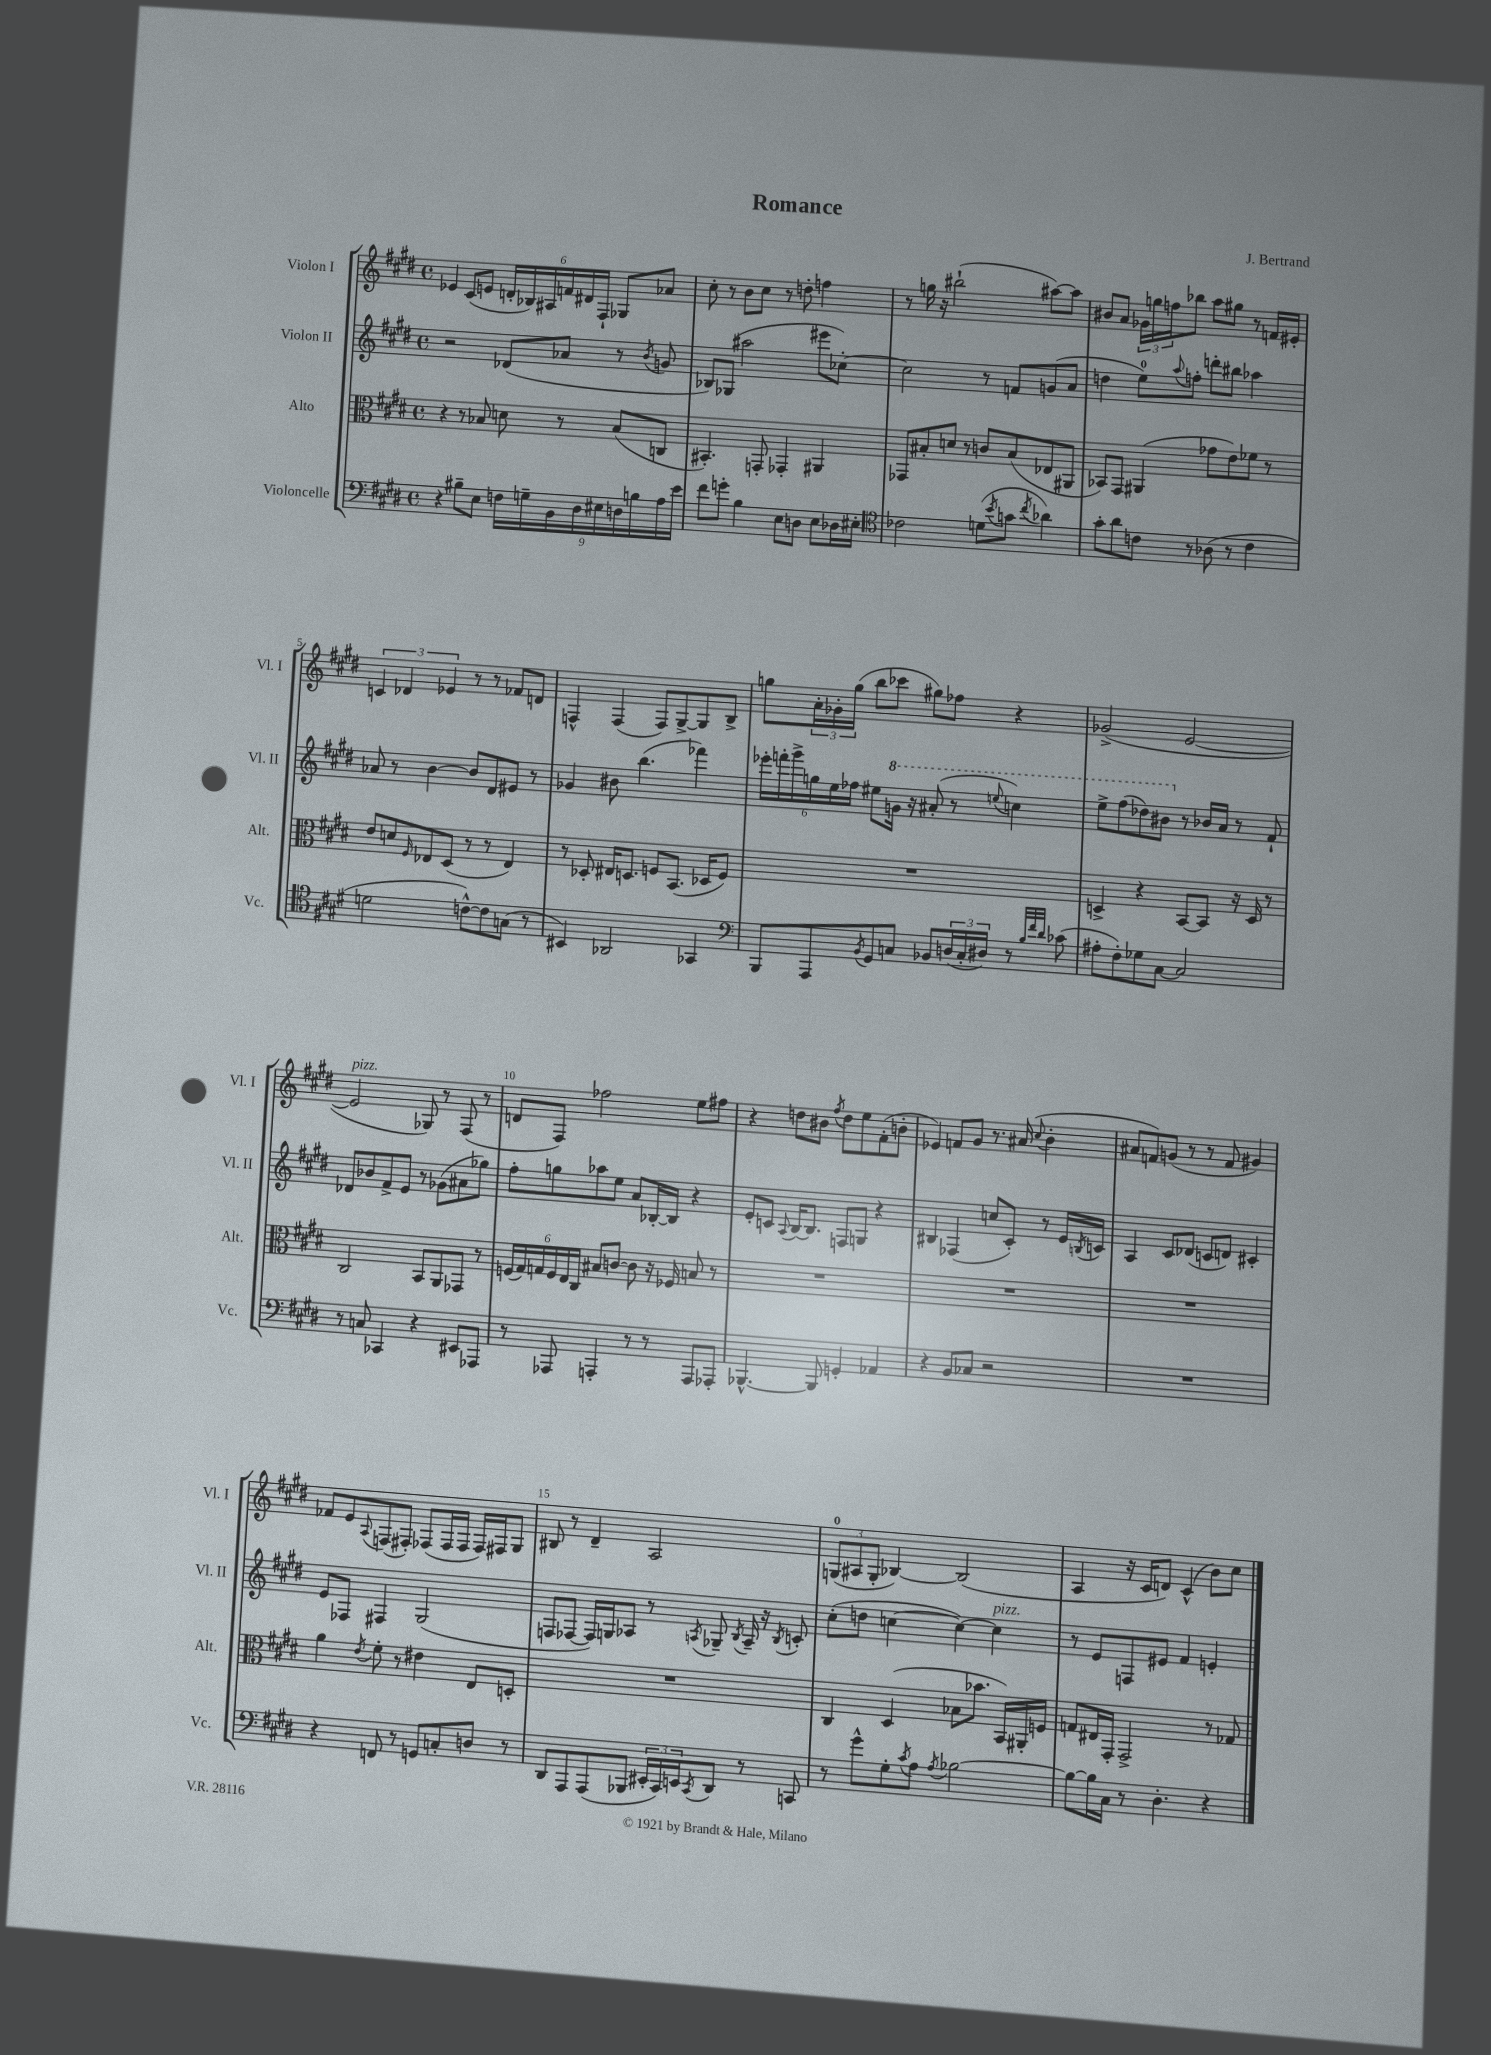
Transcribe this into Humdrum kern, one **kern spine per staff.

**kern	**kern	**kern	**kern
*part4	*part3	*part2	*part1
*staff4	*staff3	*staff2	*staff1
*I"Violoncelle	*I"Alto	*I"Violon II	*I"Violon I
*I'Vc.	*I'Alt.	*I'Vl. II	*I'Vl. I
*clefF4	*clefC3	*clefG2	*clefG2
*k[f#c#g#d#]	*k[f#c#g#d#]	*k[f#c#g#d#]	*k[f#c#g#d#]
*M4/4	*M4/4	*M4/4	*M4/4
*met(c)	*met(c)	*met(c)	*met(c)
=1	=1	=1	=1
4r	4r	2r	4e-X/
8B#X~\L	8r	.	(8c#/L
8E\J	8B-X/	.	8en/J
18Fn\LL	8dn\	(8d-X/L	24dn'/LL
.	.	.	24B-X/)
18Gn~\	.	.	.
.	.	.	24A#X/
18BB\	.	.	.
.	8r	8a-X/J	24fn/
18D#\	.	.	24d#X/
.	.	.	24F#`/JJ
18E#X\	.	.	.
.	(8B-/L	8r	8G-X/L
18Dn\	.	.	.
18Bn\	.	.	.
.	.	8qb/	.
.	8Cn/J	8gn/	8a-X/J
18A\	.	.	.
18e\JJ	.	.	.
=2	=2	=2	=2
8f#\L	4.BB#X'/)	8B-X/L)	8cc#'\
8gn'\J	.	(8G-X/J	8r
4B\	.	2aa#X\	8b\L
.	8GGn'/	.	8cc#\J
8E\L	4GG-X'/	.	8r
8Dn\J	.	.	8ddn'\
8E\L	4AA#X/	8eee#X\L	4ffn\
16D-X\L	.	[8cc-X'\J)	.
16E#X'\JJ	.	.	.
=3	=3	=3	=3
*clefC4	*	*	*
2c-X\	8GG-X/L	2cc-\]	8r
.	8B#X'/	.	16ggn\
.	.	.	16r
.	8dn/J	.	(2bb#X`\
.	8r	.	.
(8dn\L	8cn/L	8r	.
8qb/	.	.	.
8gn\J	(8B#/	8fn/L	.
8qcc#/	.	.	.
4a-X\)	8E-X/	(8gn/	[8aa#X\L)
.	8AA#X/J	8a/J	8aa#\J]
=4	=4	=4	=4
8g#'\L	8BB-X/L)	4ddn\	8b#X/L
8a\	8GG#/J	.	8a/J
8cn\J	(4AA#X/	8ee\L)	24g-X\LL
.	.	.	24ggn\
.	.	.	24ffn\J
.	.	8qqaa/	.
8r	.	8ffn'\J	8bb-X\J
(8A-X\	8g-X\L	8dddn'\L	8aa\L
8r	8e\)	8bb#X\J	8gg#X\J
4c\	8f-X\J	4aa-X\	8r
.	8r	.	16fn/LL
.	.	.	16e#X'/JJ
!!LO:LB:g=z
=5	=5	=5	=5
2dn\	8e/L	8a-X/	6cn/
.	8dn/	8r	.
.	.	.	6d-X/
.	16qqF#/	.	.
.	8E-X/	[4b\	.
.	.	.	6e-X/
.	(8D#/J	.	.
[8cn^^\L)	8r	8b/L]	8r
8c\]	8r	8d#/	8r
(8Gn\J	4E-/)	8e#X/J	8f-X/L
8r	.	8r	8dn/J
=6	=6	=6	=6
4BB#X/)	8r	4g-X/	4Fn^^/
.	8D-X'/	.	.
2AA-X/	16E#X/KL	8b#X\	(4F/
.	8.Dn/J	.	.
.	.	(4.bb\	.
.	8Fn/L	.	8F/L)
.	(8.BB/J	.	[8G#^/
4GG-X/	.	4fff-X\)	8G#/]
.	16D-X/KL	.	.
.	8F/J)	.	8B^/J
=7	=7	=7	=7
*clefF4	*	*	*
8BBB/L	1r	24eee-X'\LL	8ggn\L
.	.	24fffn'\	.
.	.	24ggg#^\	.
8AAA/	.	24ggn\	24a'\L
.	.	24ee\	24g-X'\
.	.	24ff-X\JJ	(24gg\JJ
8qBB/	.	.	.
8GG#/	.	8ee#X\L	8bb\L
*	*	*8va	*
8Cn/J	.	16ggn\Jk	8ccc-X\J
.	.	16r	.
8BB-X/L	.	(8aa#X'/	8gg#X\L)
(24Dn/L	.	8r	8ff-X\J
24C'/	.	.	.
24D#X/JJ)	.	.	.
.	.	8qqeeen/	.
8r	.	4cccn\)	4r
32qqB/LLL	.	.	.
32qqf#/	.	.	.
32qqd#/JJJ	.	.	.
(8c-X\	.	.	.
=8	=8	=8	=8
8A#X'\L	4Dn^/	8eee^\L	(2g-X^/
8F#'\)	.	(8fff#\	.
8G-X\	4r	8ddd-X\)	.
[8C#\J	.	8bb#X\J	.
*	*	*X8va	*
2C#/]	[8BB/L	8r	[2e/
.	8BB/J]	16b-X/LL	.
.	.	16a/JJ	.
.	16r	8r	.
.	16D/	.	.
.	8r	8f#`/	.
!!LO:LB:g=z
=9	=9	=9	=9
!	!	!	!LO:TX:a:i:t=pizz.
8r	2C#/	8d-X/L	2e/]
8Cn/	.	8b-X/	.
4CC-X/	.	8f#^/	.
.	.	8e/J	.
4r	8BB/L	8r	8G-X/)
.	8AA/	(8g-X\L	8r
8EE#X/L	8GG-X/J	8a#X\	(8F#/
8AAA-X/J	8r	8gg-X\J)	8r
=10	=10	=10	=10
8r	(24Fn/LL	8ff#'\L	8dn/L
.	24G#/)	.	.
.	24Gn/	.	.
8AAA-X/	24F/	8ggn\	8F#/J)
.	24E/	.	.
.	24C#/JJ	.	.
4AAAn'/	8B#X/L	8aa-X\	2ff-X\
.	[8cn/J	8ee\J	.
8r	8c\]	8a/L	.
8r	16r	[16B-X'/L	.
.	16F-X/	16B-/JJ]	.
8AAA/L	8Bn/	4r	8ee\L
8AAA-X'/J	8r	.	8ff#X\J
=11	=11	=11	=11
[4.BBB-X^^/	1r	8e'/L	4r
.	.	8cn/J	.
.	.	8qqA/	.
.	.	[16B/KL	8ddn\L
.	.	8.B/J]	.
8BBB-/]	.	.	8b#X\J
.	.	.	8qff#/
4GGn'/	.	8Fn/L	8dd\L
.	.	8Gn/J	8ee\
4AA-X/	.	4r	(8f#'\
.	.	.	8bn'\J
=12	=12	=12	=12
4r	1r	4B#X/	4e-X/)
8BB/L	.	(4F-X/	8fn/L
8C-X/J	.	.	8g#/J
2r	.	8ccn/L	8.r
.	.	8c#'/J)	.
.	.	.	(16a#X/
.	.	.	8qqcc#/
.	.	8r	4b'\
.	.	16e/LL	.
.	.	8qBn/	.
.	.	16cn/JJ	.
=13	=13	=13	=13
1r	1r	4A/	8a#X/L
.	.	.	8fn/)
.	.	8c#/L	(8gn/J
.	.	(8d-X/J	8r
.	.	8cn/L	8r
.	.	8dn/J)	8f/
.	.	4c#X'/	4g#X/)
!!LO:LB:g=z
=14	=14	=14	=14
4r	4a\	8e/L	8f-X/L
.	.	8F-X/J	8e/
.	8qe/	.	8qqA/
8FFn/	8f#'\	4F#X/	(8Fn/
8r	8r	.	8F#X'/J)
8GGn/L	4e#X\	(2G#/	(8F-X/L
8Cn'/	.	.	16F-/L
.	.	.	16F-/JJ
8Dn/J	8E/L	.	16F-/LL)
.	.	.	16F#X/J
8r	8Dn'/J	.	8G#/J
=15	=15	=15	=15
8DD#/L	1r	8Fn/L	8B#X/
8AAA/	.	[8F-X/J	8r
(8AAA/	.	16F-/LL])	4d#~/
.	.	16Gn/J	.
8BBB-X/J	.	8A-X/J	.
24EE#X'/LL	.	8r	2A/
24CC#/)	.	.	.
24EEn/J	.	.	.
8qCC#/	.	8qAn/	.
8DD#/J	.	8G-X~/	.
.	.	8qB/	.
8r	.	16A~/	.
.	.	16r	.
.	.	8qB/	.
8CCn/	.	8cn'/	.
=16	=16	=16	=16
8r	4C#/	(8cc#'\L	(12Gn/L
.	.	.	12A#X/
8g#^^\L	.	8ddn\J	.
.	.	.	12G'/J
8G#'\	(4D#/	[4ccn\	[4B-X/)
8qc#/	.	.	.
8A\J	.	.	.
8qA/	.	.	.
[2B-X\	8B-X\L	4cc\_)	(2B-/]
.	8.b-X\J	.	.
!	!	!LO:TX:a:i:t=pizz.	!
.	.	4cc\]	.
.	16BB/LL)	.	.
.	16AA#X'/	.	.
.	16Fn/JJ	.	.
=17	=17	=17	=17
8B-\L_	8Gn/L	8r	4A/
16B-\L]	16E#X/L	8e/L	.
16C#\JJ	16GG#'/JJ	.	.
8r	2GG#^/	8Fn/	16r
.	.	.	16c#/KL
4.D#'\	.	8e#X/J	8dn/J)
.	.	4f#/	(4c#^^/
4r	8r	4en'/	8b\L)
.	8G-X/	.	8cc#\J
==	==	==	==
*-	*-	*-	*-
